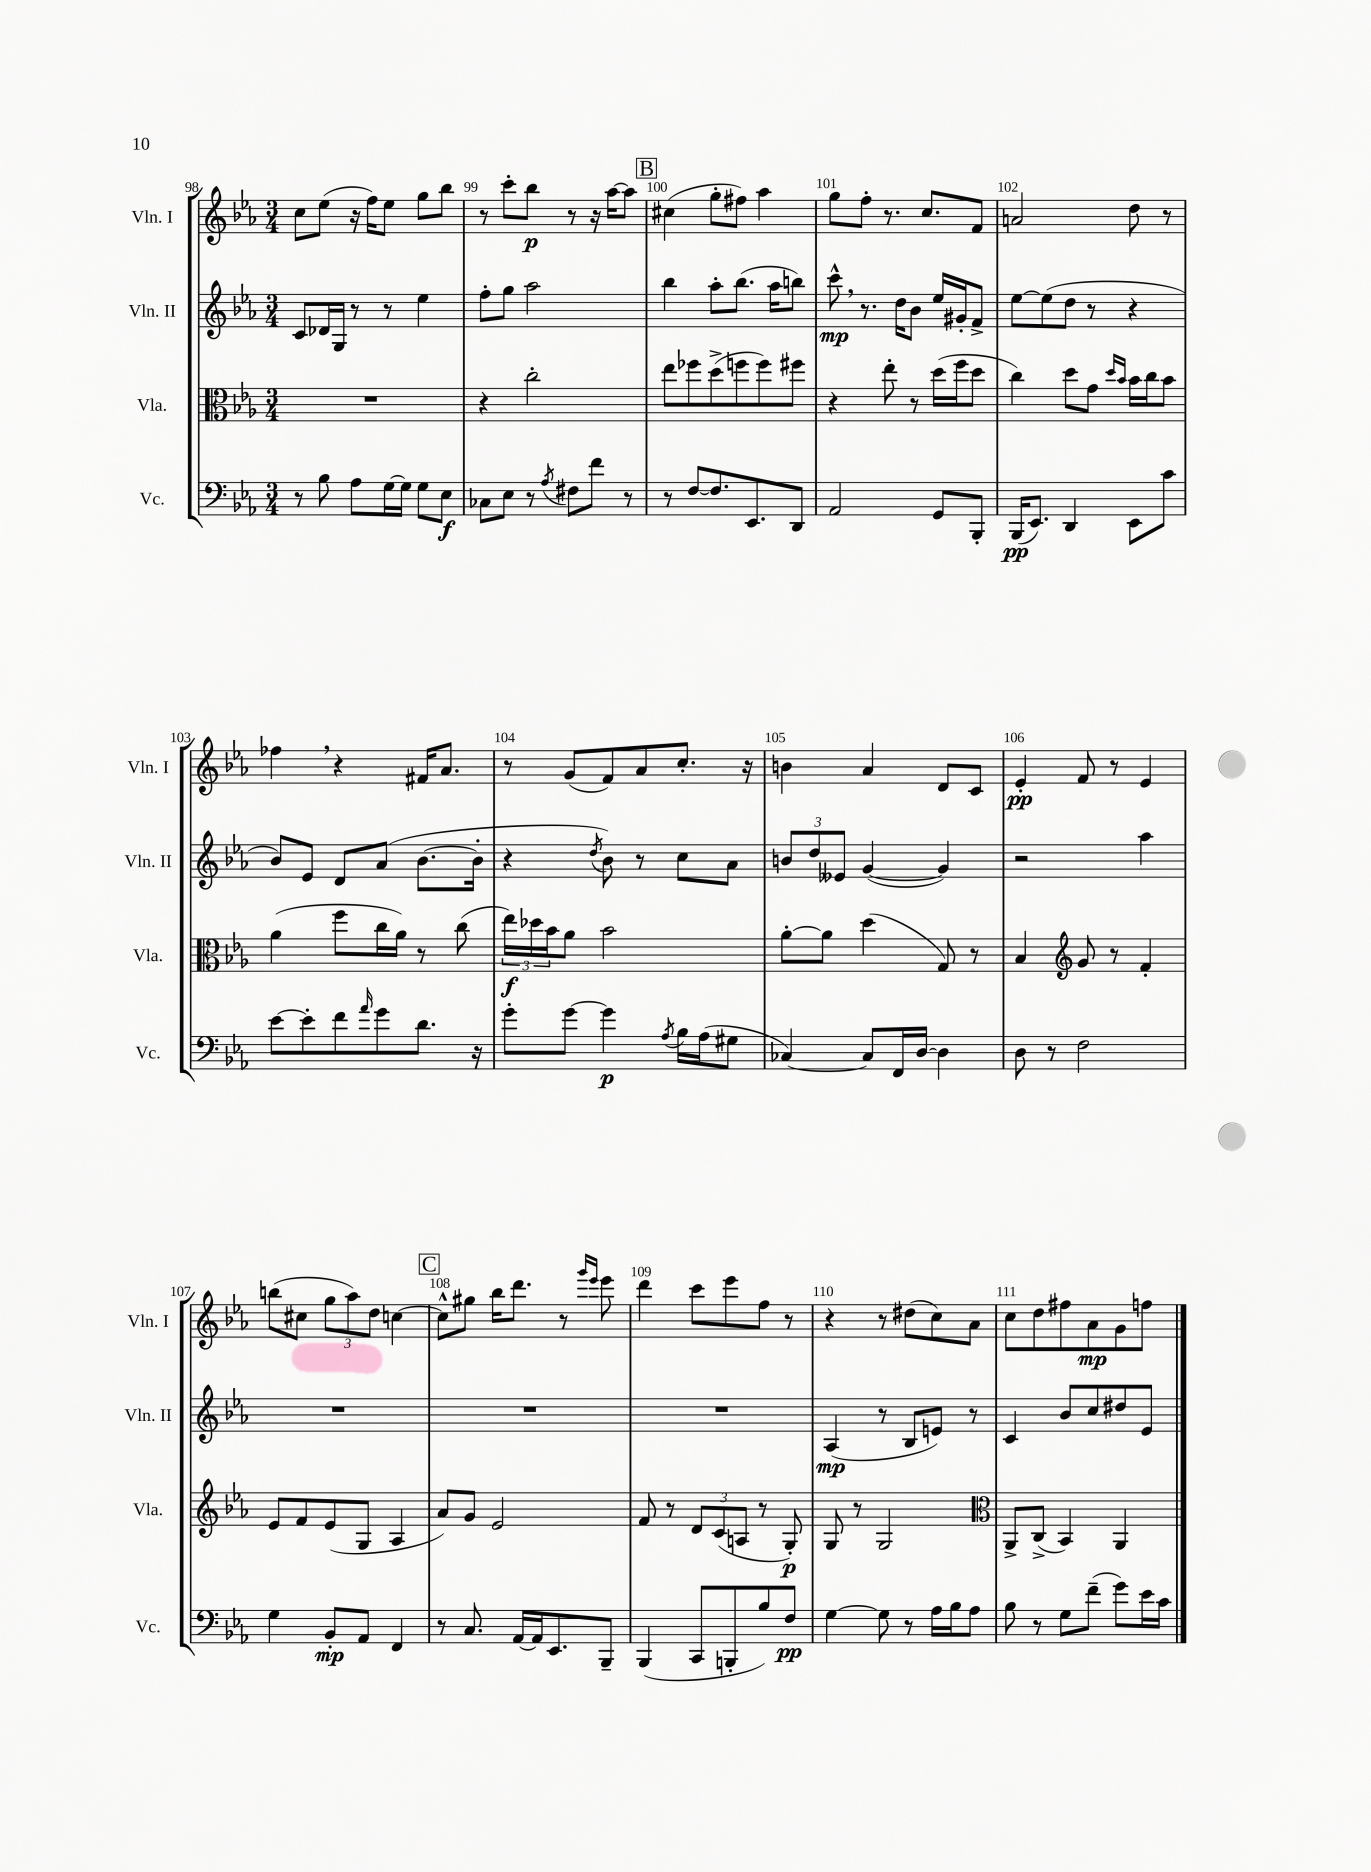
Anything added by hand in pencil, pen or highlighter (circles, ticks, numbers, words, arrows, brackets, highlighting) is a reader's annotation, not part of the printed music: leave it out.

**kern	**kern	**kern	**kern
*staff4	*staff3	*staff2	*staff1
*clefF4	*clefC3	*clefG2	*clefG2
*k[b-e-a-]	*k[b-e-a-]	*k[b-e-a-]	*k[b-e-a-]
*M3/4	*M3/4	*M3/4	*M3/4
8r	2.r	8c/L	8cc\L
8B-\	.	16d-/L	(8ee-\J
.	.	16G/JJ	.
8A-\L	.	8r	16r
.	.	.	16ff\LK)
[16G\L	.	8r	8ee-\J
16G\]JJ	.	.	.
8G\L	.	4ee-\	8gg\L
8E-\J	.	.	8bb-\J
=	=	=	=
8C-\L	4r	8ff'\L	8r
8E-\J	.	8gg\J	8ccc'\L
8r	2cc'\	2aa-\	8bb-\J
8qA-/	.	.	.
8F#\L	.	.	8r
8f\J	.	.	16r
.	.	.	[16aa-\LK
8r	.	.	8aa-\]J
=	=	=	=
8r	8ee-\L	4bb-\	(4cc#\
[8F/L	8ff-\	.	.
8.F/]	(8dd^\	8aa-'\L	8gg'\L
.	8ff\	(8.bb-\J	8ff#\J)
8.EE-/	.	.	.
.	8ff\)	.	4aa-\
.	.	16aa-\LK	.
8DD/J	8ff#\J	8bb\J)	.
=	=	=	=
2AA-/	4r	8ccc^^\	8gg\L
.	.	8.r	8ff'\J
.	8ee-'\	.	8.r
.	.	16dd\LK	.
.	8r	8b-\J	.
.	.	.	8.cc/L
8GG/L	(16dd\LL	16ee-/LL	.
.	16ff\J	16g#'/J	.
8BBB-'/J	8dd\J	8f^/J	8f/J
=	=	=	=
(16BBB-/LK	4cc\)	[8ee-\L	2a/
8.EE-/J)	.	.	.
.	.	(8ee-\]	.
4DD/	8dd\L	8dd\J	.
.	8g\J	8r	.
.	16qqdd/LL	.	.
.	16qqb-/JJ	.	.
8EE-\L	16b-\LL	4r	8dd\
.	16cc\J	.	.
8c\J	8b-\J	.	8r
=	=	=	=
[8e-\L	(4a-\	8b-/L)	4ff-\
8e-'\]	.	8e-/J	.
8f\	8ff\L	8d/L	4r
16qqa-/	.	.	.
8g\	16cc\L	(8a-/J	.
.	16a-\JJ)	.	.
8.d\J	8r	[8.b-\L	16f#/LK
.	.	.	8.a-/J
.	(8cc\	.	.
16r	.	16b-'\]Jk	.
=	=	=	=
8g'\L	24ee-\LL)	4r	8r
.	24dd-\	.	.
.	24b-\J	.	.
[8g\J	8a-\J	.	(8g/L
.	.	8qdd/	.
4g\]	2b-\	8b-\)	8f/)
.	.	8r	8a-/
8qA-/	.	.	.
16B-\LL	.	8cc\L	8.cc'/J
(16A-\J	.	.	.
8G#\J	.	8a-\J	.
.	.	.	16r
=	=	=	=
[4C-/)	[8a-'\L	12b/L	4b\
.	.	12dd/	.
.	8a-\]J	.	.
.	.	12e--/J	.
8C-/]L	(4dd\	([4g/	4a-/
16FF/L	.	.	.
[16D/JJ	.	.	.
4D\]	8G/)	4g/])	8d/L
.	8r	.	8c/J
=	=	=	=
8D\	4B-/	2r	4e-'/
8r	.	.	.
*	*clefG2	*	*
2F\	8g/	.	8f/
.	8r	.	8r
.	4f'/	4aa-\	4e-/
=	=	=	=
4G\	8e-/L	2.r	(8bb\L
.	8f/	.	8cc#\J
8BB-'/L	(8e-/	.	12gg\L
.	.	.	12aa-\)
8AA-/J	8G/J	.	.
.	.	.	12dd\J
4FF/	4A-/	.	[4cc\
=	=	=	=
8r	8a-/L)	2.r	8cc^^\]L
8.C/	8g/J	.	8gg#\J
.	2e-/	.	16bb-\LK
[16AA-/LL	.	.	8.ddd\J
16AA-/]J	.	.	.
8.EE-/	.	.	.
.	.	.	8r
.	.	.	16qqggg/LL
.	.	.	16qqeee-/JJ
8BBB-~/J	.	.	8eee-\
=	=	=	=
(4BBB-/	8f/	2.r	4ddd\
.	8r	.	.
8CC/L	12d/L	.	8ccc\L
.	(12c/	.	.
8BBB'/	.	.	8eee-\
.	12A/J	.	.
8B-/)	8r	.	8ff\J
8F/J	8G'/)	.	8r
=	=	=	=
[4G\	8G/	(4A-/	4r
.	8r	.	.
8G\]	2G/	8r	8r
8r	.	8B-/L	(8dd#\L
16A-\LL	.	8e/J)	8cc\)
16B-\J	.	.	.
8A-\J	.	8r	8a-\J
=	=	=	=
*	*clefC3	*	*
8B-\	8AA-^/L	4c/	8cc\L
8r	(8C^/J	.	8dd\
8G\L	4BB-/)	8b-/L	8ff#\
(8f~\J	.	8cc/	8a-\
8g\L)	4AA-/	8dd#/	8g\
16e-\L	.	8e-/J	8ff\J
16c\JJ	.	.	.
==	==	==	==
*-	*-	*-	*-
